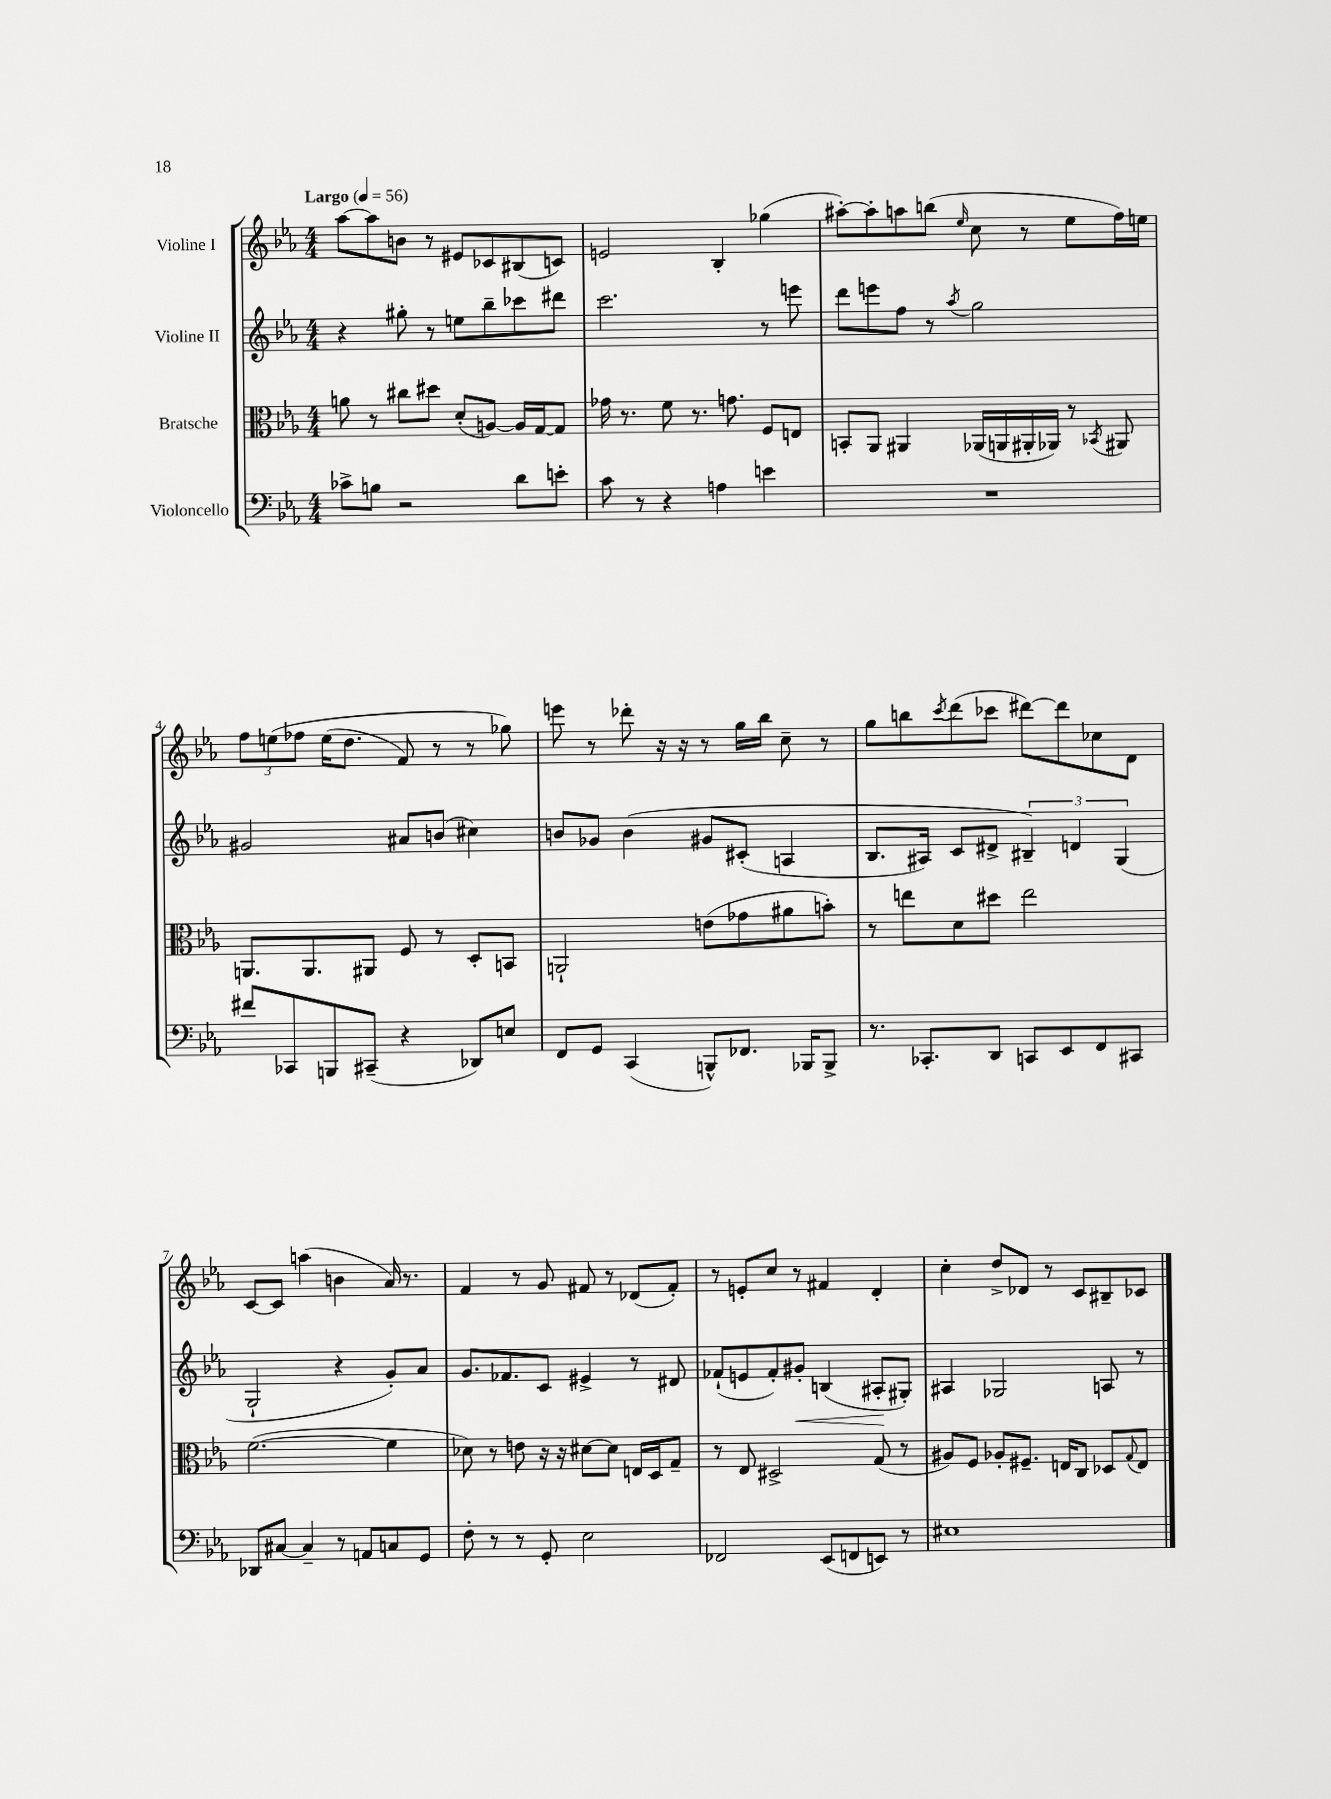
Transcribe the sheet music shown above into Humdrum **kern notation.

**kern	**kern	**kern	**dynam	**kern
*part4	*part3	*part2	*part2	*part1
*staff4	*staff3	*staff2	*staff2	*staff1
*I"Violoncello	*I"Bratsche	*I"Violine II	*	*I"Violine I
*clefF4	*clefC3	*clefG2	*	*clefG2
*k[b-e-a-]	*k[b-e-a-]	*k[b-e-a-]	*	*k[b-e-a-]
*M4/4	*M4/4	*M4/4	*	*M4/4
*MM56	*MM56	*MM56	*	*MM56
=1	=1	=1	=1	=1
!	!	!	!	!LO:TX:a:B:t=Largo
8c-X^\L	8an\	4r	.	[8aa-\L
8Bn\J	8r	.	.	8aa-\]
2r	8cc#X\L	8gg#X'\	.	8bn\J
.	8dd#X\J	8r	.	8r
.	(8d'/L	8een\L	.	8e#X/L
.	[8An/J)	8bb-~\	.	8c-X/
8d\L	16A/LL]	8ccc-X\	.	(8B#X/
.	[16G/J	.	.	.
8en'\J	8G/J]	8ddd#X\J	.	8cn/J)
=2	=2	=2	=2	=2
8c\	16g-X\	2.ccc\	.	2en/
.	8.r	.	.	.
8r	.	.	.	.
4r	8f\	.	.	.
.	8.r	.	.	.
4An\	.	.	.	4B-'/
.	8.gn\	.	.	.
4en\	8F/L	8r	.	(4gg-X\
.	8En/J	8eeen\	.	.
=3	=3	=3	=3	=3
1r	8BBn'/L	8ddd\L	.	[8aa#X'\L)
.	8AA-/J	8eeen\	.	8aa#'\]
.	4AA#X/	8ff\J	.	8aan\
.	.	8r	.	(8bbn\J
.	.	8qaa-/	.	16qqee-/
.	(16AA-X/LL	2gg\	.	8cc\
.	16AAn/	.	.	.
.	16AA#X'/	.	.	8r
.	16AA-X/JJ)	.	.	.
.	8r	.	.	8ee-\L
.	8qBB-X/	.	.	.
.	8AA#X/	.	.	16ff\L)
.	.	.	.	16een\JJ
!!LO:LB:g=z
=4	=4	=4	=4	=4
8f#X/L	8.AAn/L	2g#X/	.	12ff\L
.	.	.	.	(12een\
8CC-X/	.	.	.	.
.	.	.	.	12ff-X\J
.	8.AA/	.	.	.
8BBBn/	.	.	.	(16ee\KL
.	.	.	.	8.dd\J
(8CC#X~/J	8AA#X/J	.	.	.
4r	8F/	8a#X/L	.	8f/)
.	8r	(8bn/J	.	8r
8DD-X/L)	8D'/L	4cc#X\)	.	8r
8En/J	8BBn/J	.	.	8gg-X\)
=5	=5	=5	=5	=5
8FF/L	2AAn`/	8bn/L	.	8eeen\
8GG/J	.	8g-X/J	.	8r
(4CC/	.	(4b\	.	8ddd-X'\
.	.	.	.	16r
.	.	.	.	16r
8BBBn^^/L)	(8en\L	8g#X/L	.	8r
8.FF-X/J	8g-X\	(8c#X'/J	.	16gg\LL
.	.	.	.	16bb-\JJ
.	8a#X\	4An/	.	8cc~\
16BBB-X/KL	.	.	.	.
8BBB-^/J	8bn'\J)	.	.	8r
=6	=6	=6	=6	=6
8.r	8r	8.B-/L	.	8gg\L
.	8een\L	.	.	8bbn\
8.CC-X'/L	.	16A#X/Jk)	.	.
.	.	.	.	8qccc/
.	8d\	8c/L	.	(8ddd\
8DD/J	8dd#X\J	8d#X^/J	.	8ccc-X\J
8CCn/L	2ee\	6B#X~/)	.	[8ddd#X\L)
8EE-/	.	.	.	8ddd#\]
.	.	6dn/	.	.
8FF/	.	.	.	8cc-X\
.	.	(6G/	.	.
8CC#X/J	.	.	.	8d\J
!!LO:LB:g=z
=7	=7	=7	=7	=7
8DD-X/L	([2.f\	2G`/	.	[8c/L
[8C#X/J	.	.	.	8c/J]
4C#~/]	.	.	.	(4aan\
8r	.	4r	.	4bn\
8AAn/L	.	.	.	.
8Cn/	4f\]	8g'/L)	.	16a-/)
.	.	.	.	8.r
8GG/J	.	8a-/J	.	.
=8	=8	=8	=8	=8
8F'\	8d-X\)	8.g/L	.	4f/
8r	8r	.	.	.
.	.	8.f-X/	.	.
8r	8en\	.	.	8r
8GG'/	16r	8c/J	.	8g/
.	16r	.	.	.
2E-\	[8d#X\L	4e#X^/	.	8f#X/
.	8d#\J]	.	.	8r
.	16En/LL	8r	.	(8d-X/L
.	16D/J	.	.	.
.	8G~/J	8d#X/	.	8f#'/J)
=9	=9	=9	=9	=9
2FF-X/	8r	(8f-X`/L	.	8r
.	8E-/	8en/	.	8en'/L
.	2D#X^/	8f-'/)	.	8cc/J
!	!	!	!LO:HP:b	!
.	.	8g#X'/J	<	8r
(8EE-/L	.	(4Bn/	.	4f#X/
8FFn/	.	.	.	.
8EEn/J)	(8G/	8A#X'/L	.	4d'/
8r	8r	8G#X'/J)	[	.
=10	=10	=10	=10	=10
1E#X	8A#X/L)	4A#X/	.	4cc'\
.	8F/J	.	.	.
.	8A-X'/L	2G-X/	.	8dd^/L
.	8.F#X~/J	.	.	8d-X/J
.	.	.	.	8r
.	16En/KL	.	.	.
.	8C/J	.	.	8c/L
.	8D-X/L	8An/	.	8B#X~/
.	8qqG/	.	.	.
.	8E/J	8r	.	8c-X/J
==	==	==	==	==
*-	*-	*-	*-	*-
